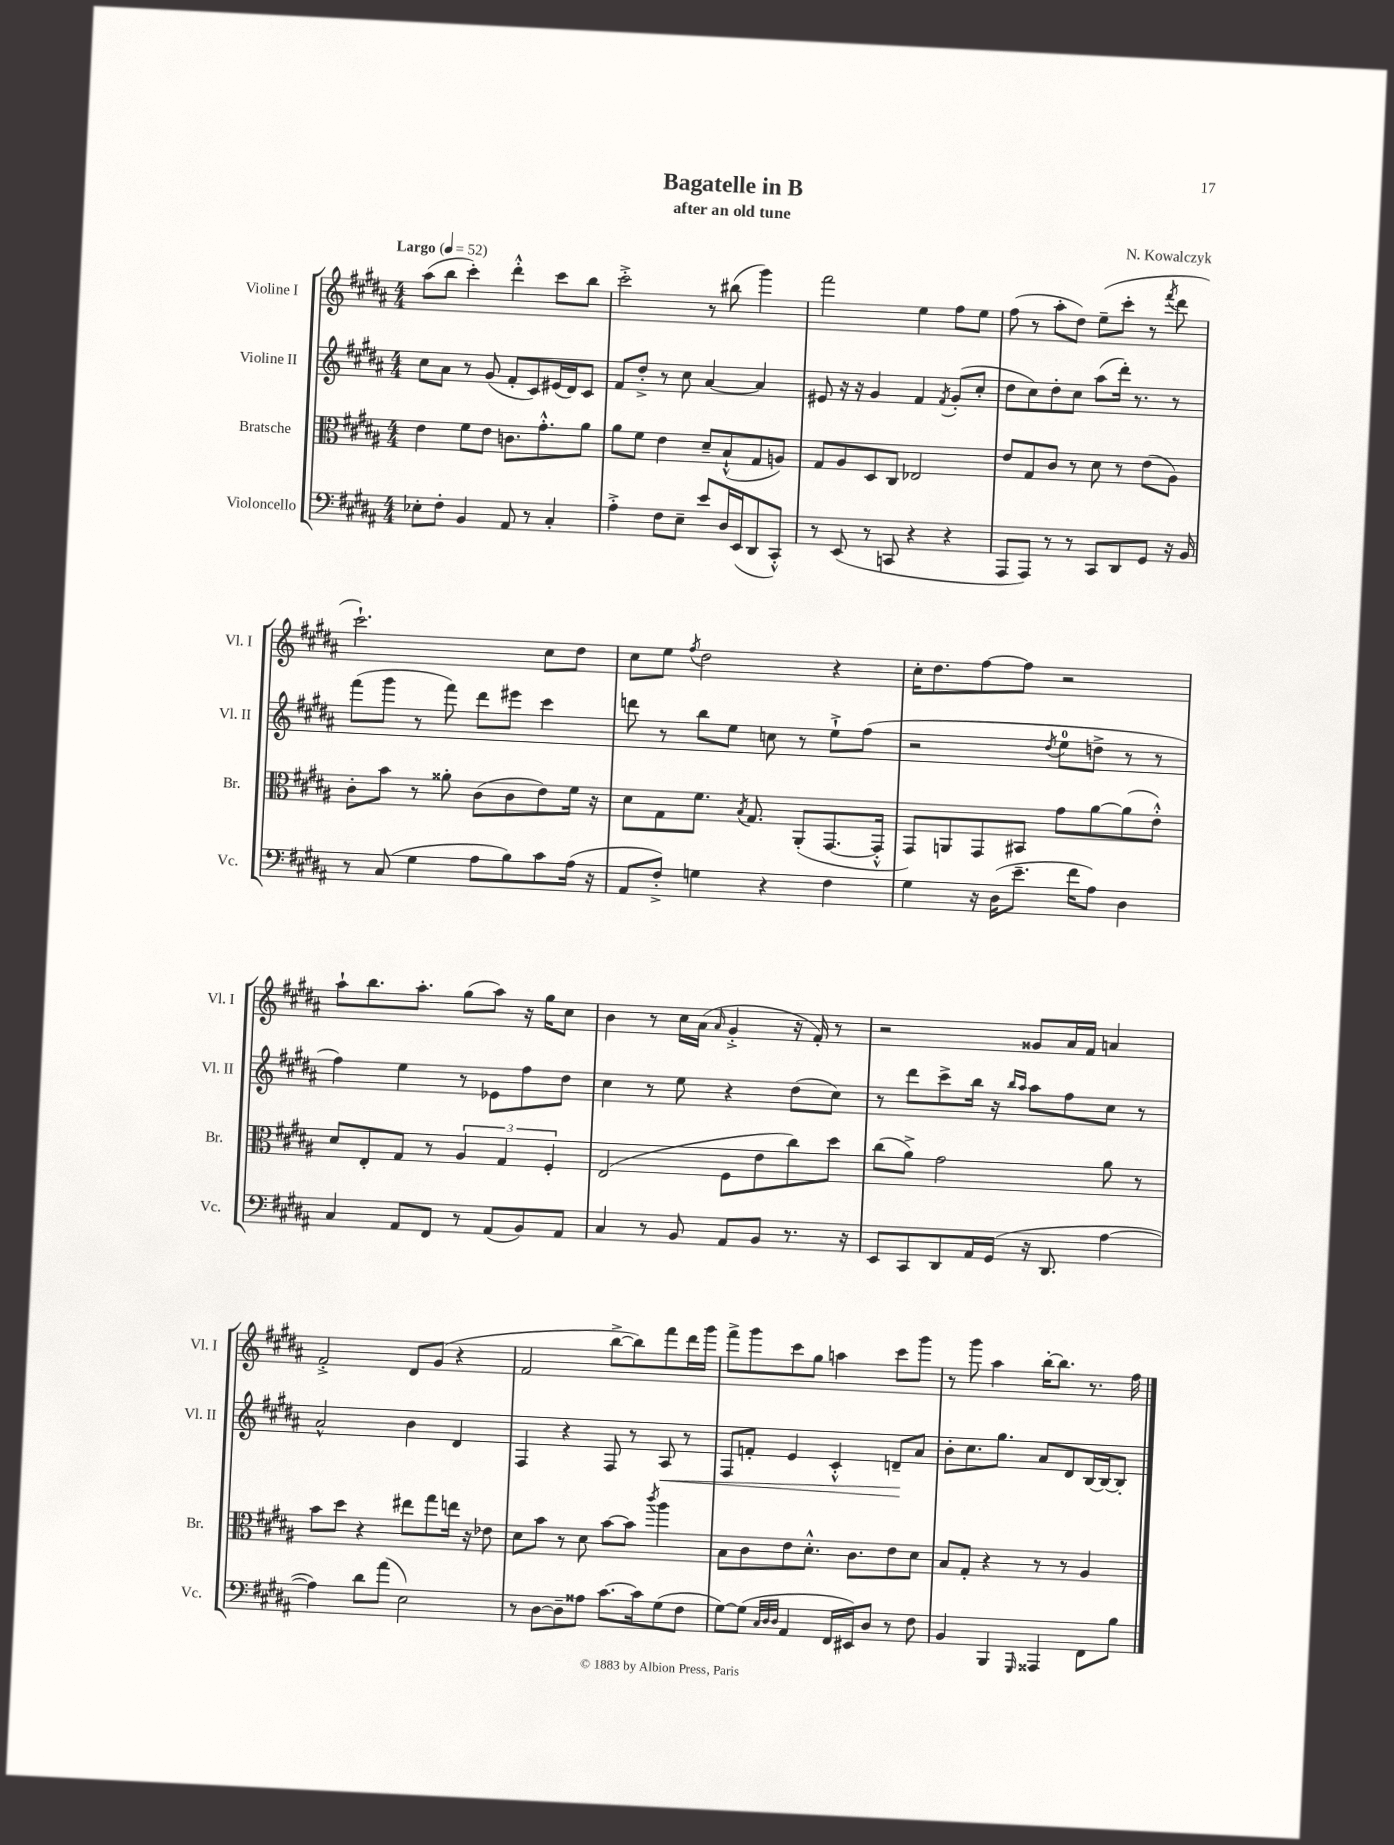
\header { title = "Bagatelle in B" composer = "N. Kowalczyk" subtitle = "after an old tune" }
<<
\new StaffGroup <<
\new Staff = "s0" \with { instrumentName = "Violine I" shortInstrumentName = "Vl. I" } {
    \clef treble \key b \major \numericTimeSignature \time 4/4 \tempo "Largo" 4 = 52
    \autoBeamOff ais''8[( b''8] cis'''4-.) dis'''4-.-^ cis'''8[ b''8] |
    cis'''2-.-> r8 bis''8( gis'''4) |
    fis'''2 e''4 fis''8[ e''8] |
    fis''8( r8 ais''8[-. dis''8]) e''8[--( cis'''8]-. r8 \acciaccatura { fis'''8 } dis'''8 |
    cis'''2.-!) cis''8[ dis''8] |
    cis''8[ e''8] \acciaccatura { fis''8 } dis''2 r4 |
    cis''16[-. dis''8. fis''8~ fis''8] r2 |
    ais''8[-! b''8. ais''8.]-. gis''8[( ais''8]) r16 gis''16[ cis''8] |
    b'4 r8 cis''16[ ais'16]( \grace { ais'16 } gis'4-.-> r16 fis'16-.) r8 |
    r2 gisis'8[ ais'16 fis'16] a'4 |
    fis'2-.-> dis'8[ gis'8]( r4 |
    fis'2 b''8[~-> b''8) fis'''8 dis'''16 gis'''16] |
    fis'''8[-> gis'''8 cis'''8 gis''8] a''4 cis'''8[ gis'''8] |
    r8 gis'''8 ais''4 b''16[~-. b''8.] r8. fis''16 \bar "|." |
}
\new Staff = "s1" \with { instrumentName = "Violine II" shortInstrumentName = "Vl. II" } {
    \clef treble \key b \major \numericTimeSignature \time 4/4
    \autoBeamOff cis''8[ ais'8] r8 gis'8( fis'8[-. cis'8) eis'16( dis'16) cis'8] |
    fis'8[ dis''8]-.-> r8 cis''8 ais'4~ ais'4 |
    eis'8 r16 r16 gis'4 fis'4 \acciaccatura { fis'8 } gis'8[-.( cis''8]-. |
    dis''8[ cis''8) dis''8-. cis''8] ais''8[( dis'''16]-.) r8. r8 |
    fis'''8[( gis'''8] r8 fis'''8) dis'''8[ eis'''8] cis'''4 |
    d'''8 r8 b''8[ e''8] c''8 r8 e''8[-!-> fis''8]( |
    r2 \acciaccatura { dis''8 } e''8[-0 d''8]-> r8 r8 |
    fis''4) e''4 r8 ees'8[ fis''8 dis''8] |
    cis''4 r8 e''8 r4 dis''8[( cis''8]) |
    r8 dis'''8[ cis'''8-> b''16] r16 \grace { b''16[ ais''16] } ais''8[ fis''8 cis''8] r8 |
    ais'2-^ b'4 dis'4 |
    fis4 r4 fis8 r8 ais8\< r8 |
    fis8[ f'8]-. e'4 cis'4-.-^ d'8[--\! ais'8] |
    b'8[-. cis''8. gis''8.] ais'8[ dis'8 b16~ b16~ b8]-. \bar "|." |
}
\new Staff = "s2" \with { instrumentName = "Bratsche" shortInstrumentName = "Br." } {
    \clef alto \key b \major \numericTimeSignature \time 4/4
    \autoBeamOff e'4 fis'8[ e'8] c'8.[ gis'8.-.-^ ais'8] |
    ais'8[ fis'8] e'4 dis'8[-- b8-!-^( gis8 a8]) |
    gis8[ ais8 dis8 cis8] ees2 |
    e'8[ gis8 cis'8] r8 dis'8 r8 e'8[( ais8]) |
    cis'8[-. b'8] r8 aisis'8-. cis'8[( cis'8 e'8) fis'16] r16 |
    dis'8[ gis8 fis'8.] \acciaccatura { b8 } gis8. ais,8[-.( gis,8.~ gis,16]-.-^ |
    gis,8[) a,8 gis,8 bis,8] gis'8[ ais'8~ ais'8( e'8]-.-^) |
    dis'8[ e8-. gis8] r8 \tuplet 3/2 { ais4 gis4 fis4-. } |
    e2( fis8[ e'8 cis''8) dis''8] |
    cis''8[( ais'8]->) gis'2 ais'8 r8 |
    b'8[ dis''8] r4 eis''8[ gis''8 e''16] r16 ees'8 |
    dis'8[ b'8] r8 dis'8 b'8[~ b'8] \acciaccatura { cis'''8 } ais''4 |
    b8[ cis'8 e'8 dis'8.]-.-^ cis'8.[ e'8 dis'8] |
    b8[ gis8]-. r4 r8 r8 ais4 \bar "|." |
}
\new Staff = "s3" \with { instrumentName = "Violoncello" shortInstrumentName = "Vc." } {
    \clef bass \key b \major \numericTimeSignature \time 4/4
    \autoBeamOff ees8[-. fis8]-. b,4 ais,8 r8 cis4-. |
    ais4-.-> fis8[ e8]-- e'8[ dis16 e,16( dis,8 cis,8]-.-^) |
    r8 e,8( r8 c,8 r4 r4 |
    ais,,8[ ais,,8]) r8 r8 cis,8[ dis,8 gis,8] r16 b,16 |
    r8 cis8( gis4 ais8[ b8) cis'8 ais16]( r16 |
    ais,8[ fis8]-.->) g4 r4 fis4 |
    gis4 r16 dis16[( e'8.]-- fis'16[ ais8]) dis4 |
    cis4 ais,8[ fis,8] r8 ais,8[( b,8) ais,8] |
    cis4 r8 b,8 ais,8[ b,8] r8. r16 |
    e,8[ cis,8 dis,8 ais,16 gis,16]( r16 dis,8. ais4~ |
    ais4) dis'8[ ais'8]( e2) |
    r8 dis8[~ dis8-- aisis8] cis'8.[~ cis'16 gis8( fis8] |
    gis8[~) gis8]( \grace { cis32[ dis32 dis32] } ais,4 fis,16[ eis,16) dis8] r8 fis8 |
    b,4 b,,4 \grace { gis,,16 } aisis,,4 fis,8[ b8] \bar "|." |
}
>>
>>
\layout { \context { \Score \remove "Bar_number_engraver" } }
